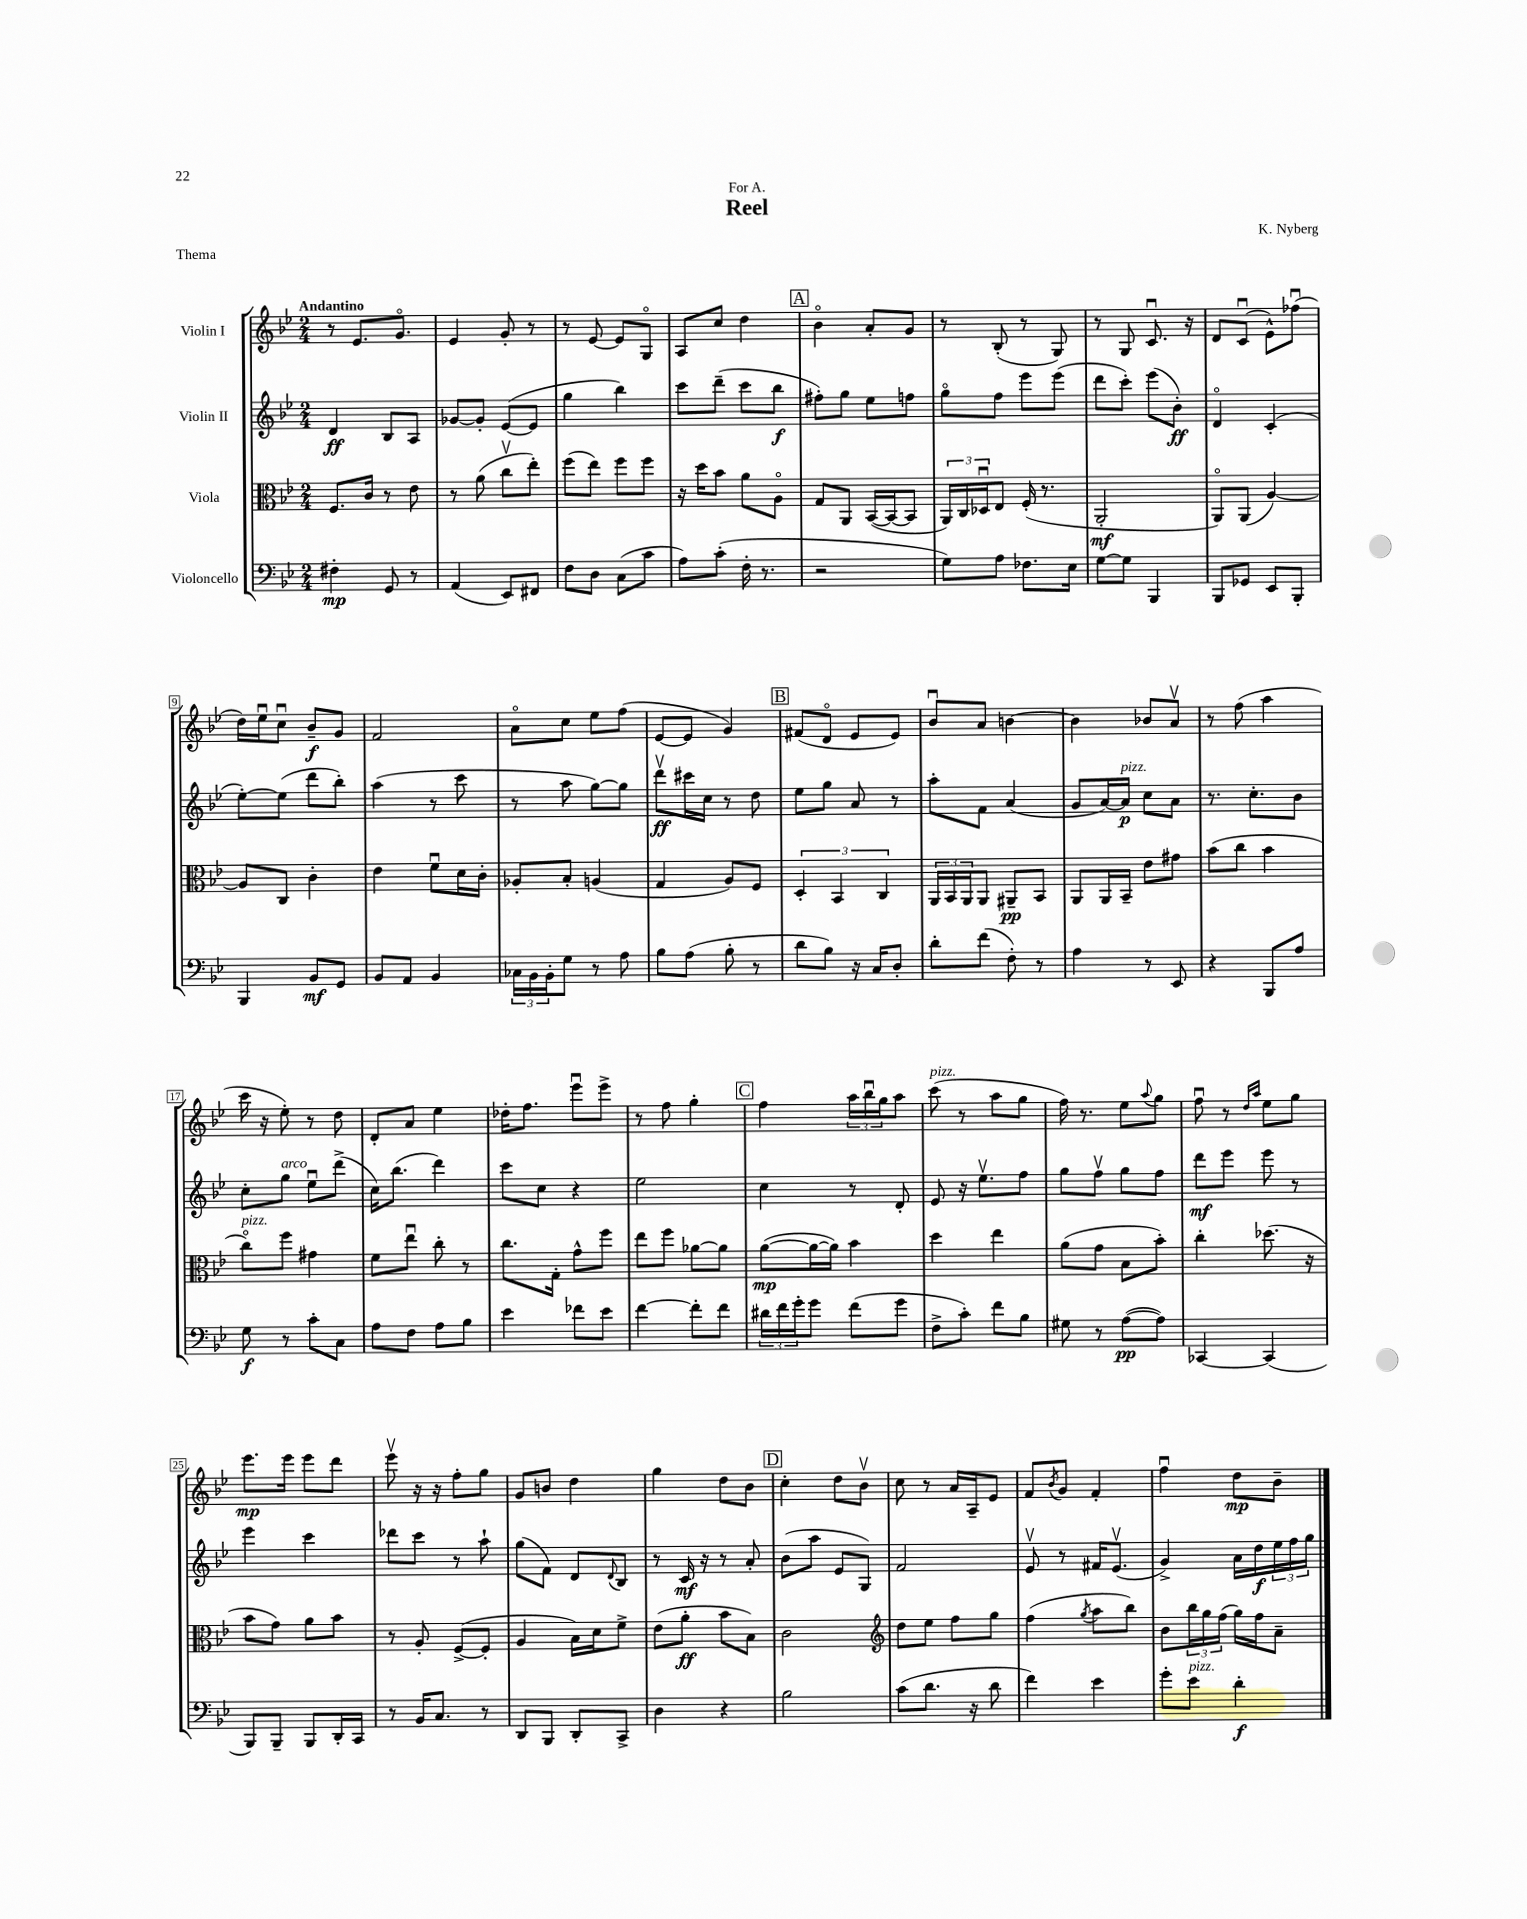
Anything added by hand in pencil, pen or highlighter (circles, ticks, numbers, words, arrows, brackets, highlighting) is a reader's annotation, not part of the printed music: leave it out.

**kern	**kern	**kern	**kern
*staff4	*staff3	*staff2	*staff1
*clefF4	*clefC3	*clefG2	*clefG2
*k[b-e-]	*k[b-e-]	*k[b-e-]	*k[b-e-]
*M2/4	*M2/4	*M2/4	*M2/4
4F#'	8.F	4d	8r
.	.	.	8.e-
.	16c	.	.
8GG	8r	8B-	.
.	.	.	8.go
8r	8e-	8A	.
=	=	=	=
(4AA	8r	[8g-	4e-
.	(8a	8g-']	.
8EE-)	8ccv	([8e-	8g'
8FF#	8ee-')	8e-]	8r
=	=	=	=
8F	(8ff	4gg	8r
8D	8ee-)	.	[8e-
(8C	8ff	4bb-)	8e-]
8c	8ff	.	8Go
=	=	=	=
8A)	16r	8ccc	8A
.	16dd	.	.
(8c'	8b-	(8ddd~	8cc
16F'	8a	8ccc	4dd
8.r	.	.	.
.	8Ao	8bb-	.
=	=	=	=
2r	8G	8ff#')	4b-o
.	8AA	8gg	.
.	([16BB-	8ee-	8a'
.	16BB-_	.	.
.	8BB-]	8ff	8g
=	=	=	=
8G)	24AA)	8ggo	8r
.	24C	.	.
.	24D-u	.	.
8A	8E-	8ff	(8B-'
8.F-	(16F'	8eee-	8r
.	8.r	.	.
.	.	(8eee-	8G)
16E-	.	.	.
=	=	=	=
[8G	2AA'	8ddd	8r
8G]	.	8ccc')	8G
4BBB-	.	(8eee-	8.cu
.	.	8b-')	.
.	.	.	16r
=	=	=	=
8BBB-	8AAo)	4do	8d
8GG-	(8AA	.	(8cu
8EE-	[4A)	(4c'	8e-^^)
8BBB-'	.	.	(8ff-u
=	=	=	=
4BBB-	8A]	[8ee-')	16dd)
.	.	.	16ee-u
.	8C	(8ee-]	8ccu
8BB-	4c'	8ddd	8b-~
8GG	.	8bb-')	8g
=	=	=	=
8BB-	4e-	(4aa	2f
8AA	.	.	.
4BB-	8fu	8r	.
.	16d	8ccc	.
.	16c'	.	.
=	=	=	=
24C-	8A-'	8r	8ao
24BB-	.	.	.
24BB-'	.	.	.
8G	8B-'	8aa	8cc
8r	(4A	[8gg)	8ee-
8A	.	8gg]	(8ff
=	=	=	=
8B-	4G	8dddv	[8e-
(8A	.	16ccc#	8e-]
.	.	16cc	.
8B-'	8A)	8r	4g)
8r	8F	8dd	.
=	=	=	=
8d	6D'	8ee-	(8f#
8B-)	.	8gg	8do
.	6BB-	.	.
16r	.	8a	8e-
16C	.	.	.
.	6C	.	.
8D'	.	8r	8e-)
=	=	=	=
8d'	24AA	8aa'	8b-u
.	24BB-	.	.
.	24AA	.	.
(8f	8AA	8f	8a
8F')	8AA#~	(4a	[4b
8r	8BB-	.	.
=	=	=	=
4A	8AA	8g	4b]
.	16AA	[16a)	.
.	16BB-~	16a]	.
8r	8e-	8cc	8b-
8EE-	8g#	8a	8av
=	=	=	=
4r	(8b-	8.r	8r
.	8cc	.	(8ff
.	.	8.cc'	.
8BBB-	4b-	.	4aa
8A	.	8b-	.
=	=	=	=
8G	8cco)	8cc'	16ccc
.	.	.	16r
8r	8ff	8gg	8ee-')
8c'	4g#	8ee-u	8r
8C	.	(8ddd^	8dd
=	=	=	=
8A	8f	16cc)	8d'
.	.	(8.bb-	.
8F	8ee-u	.	8a
8A	8cc'	4ddd)	4ee-
8B-	8r	.	.
=	=	=	=
4e-	8.cc	8ccc	16dd-'
.	.	.	8.ff
.	.	8cc	.
.	16G'	.	.
8f-	8g^^	4r	8eee-u
8e-	8ff	.	8eee-^
=	=	=	=
[4f	8ee-	2ee-	8r
.	8ff	.	8ff
8f']	[8a-	.	4gg'
8f	8a-]	.	.
=	=	=	=
24d#	([8a	4cc	4ff
24f	.	.	.
24g'	.	.	.
8g	16a_	.	.
.	16a])	.	.
(8f	4b-	8r	24aa
.	.	.	24bb-u
.	.	.	24gg
8g	.	8d'	8aa
=	=	=	=
8F^	4dd	8e-	(8ccc
8c')	.	16r	8r
.	.	8.ee-v	.
8f	4ee-	.	8aa
8B-	.	8ff	8gg
=	=	=	=
8G#	(8a	8gg	16ff)
.	.	.	8.r
8r	8g	8ffv	.
([8A	8B-	8gg	8ee-
.	.	.	8qqaa
8A])	8b-')	8ff	8gg
=	=	=	=
[4CC-	4cc'	8ddd	8ffu
.	.	8eee-	8r
.	.	.	16qqdd
.	.	.	16qqaa
(4CC-]	(8.dd-	8eee-	8ee-
.	.	8r	8gg
.	16r	.	.
=	=	=	=
8BBB-)	8b-	4eee-	8.eee-
8BBB-~	8g)	.	.
.	.	.	16eee-
8BBB-	8a	4ccc	8eee-
16DD'	8b-	.	8ddd
16CC	.	.	.
=	=	=	=
8r	8r	8ddd-	8eee-v
16BB-	8A'	8ccc	16r
8.C	.	.	16r
.	([8F^	8r	8ff'
8r	8F']	8aa`	8gg
=	=	=	=
8DD	4A	(8gg	8g
8BBB-	.	8f)	8b
8DD'	16B-)	8d	4dd
.	16d	.	.
.	.	8qqd	.
8CC^	8f^	8B-	.
=	=	=	=
4D	(8e-	8r	4gg
.	8a'	16c	.
.	.	16r	.
4r	8b-	8r	8dd
.	8B-)	8a'	8b-
=	=	=	=
2B-	2c	(8b-	4cc'
.	.	8aa	.
.	.	8e-	8dd
.	.	8G)	8b-v
=	=	=	=
*	*clefG2	*	*
(8c	8dd	2f	8cc
8.d	8ee-	.	8r
.	8ff	.	16a
16r	.	.	16A~
8d	8gg	.	8e-
=	=	=	=
4f)	(4ff	8e-v	8f
.	.	.	8qb-
.	.	8r	8g
.	8qgg	.	.
4e-	8aa	16f#	4f'
.	.	(8.e-v	.
.	8bb-)	.	.
=	=	=	=
8g'	8b-	4g^)	4ffu
8e-	24bb-	.	.
.	24gg	.	.
.	(24ff	.	.
4d'	16gg)	16a	8dd
.	16ff	16dd	.
.	8a~	24ee-	8b-~
.	.	24ff	.
.	.	24gg	.
==	==	==	==
*-	*-	*-	*-
